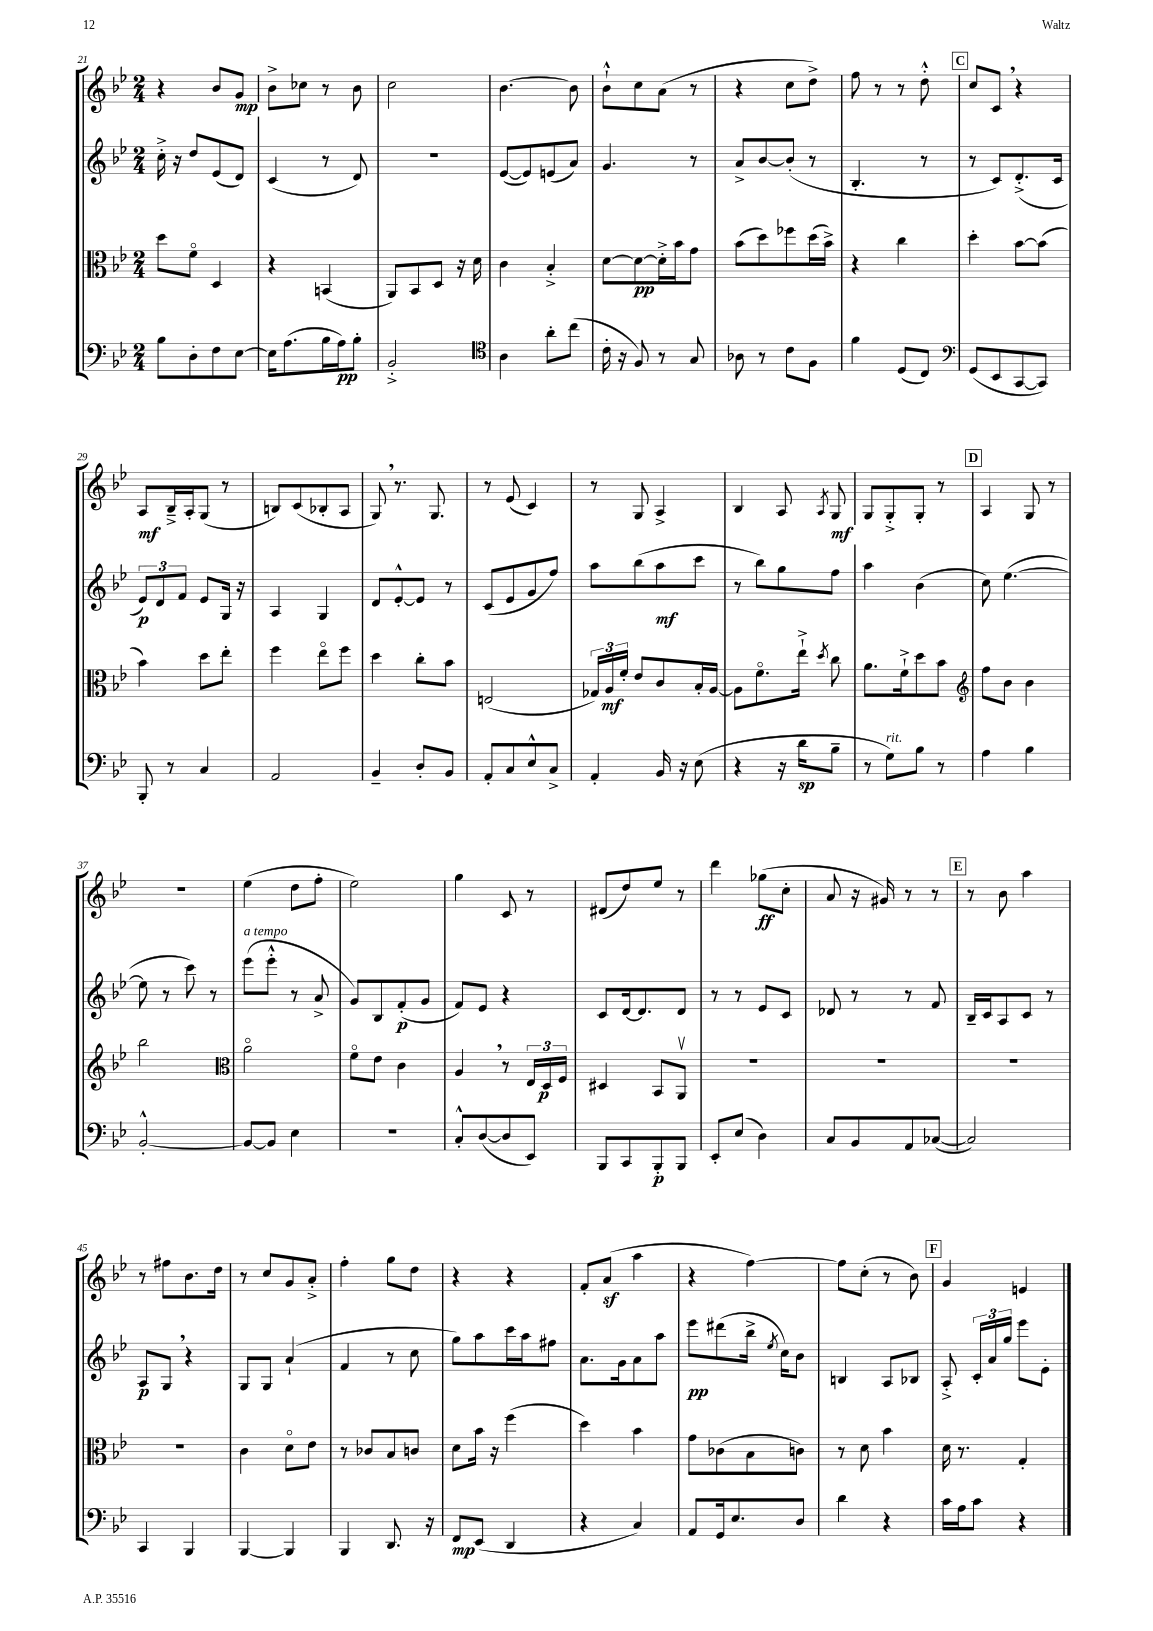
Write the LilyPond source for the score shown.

<<
\new StaffGroup <<
\new Staff = "s0" {
    \clef treble \key bes \major \numericTimeSignature \time 2/4
    \autoBeamOff r4 bes'8[ g'8]\mp |
    bes'8[-> ces''8] r8 bes'8 |
    c''2 |
    bes'4.~ bes'8 |
    bes'8[-!-^ c''8 a'8]( r8 |
    r4 c''8[ d''8]->) |
    f''8 r8 r8 d''8-.-^ |
    \mark \markup { \box "C" } c''8[ c'8] \breathe r4 |
    a8[\mf bes16---> a16-. g8]( r8 |
    b8[) c'8( bes8-. a8] |
    g8) \breathe r8. g8. |
    r8 ees'8( c'4) |
    r8 g8 a4-> |
    bes4 a8 \acciaccatura { a8 } g8\mf |
    g8[ g8-.-> g8]-. r8 |
    \mark \markup { \box "D" } a4 g8 r8 |
    R2 |
    ees''4( d''8[ f''8]-. |
    ees''2) |
    g''4 c'8 r8 |
    dis'8[( d''8) ees''8] r8 |
    d'''4 ges''8[\ff( c''8]-. |
    a'8 r16 gis'16) r8 r8 |
    \mark \markup { \box "E" } r8 bes'8 a''4 |
    r8 fis''8[ bes'8. d''16] |
    r8 c''8[ g'8 a'8]-.-> |
    f''4-. g''8[ d''8] |
    r4 r4 |
    f'8[-. a'8]\sf( a''4 |
    r4 f''4~) |
    f''8[ c''8]-.( r8 bes'8) |
    \mark \markup { \box "F" } g'4 e'4 \bar "|." |
}
\new Staff = "s1" {
    \clef treble \key bes \major \numericTimeSignature \time 2/4
    \autoBeamOff c''16-.-> r16 d''8[ ees'8( d'8]) |
    c'4( r8 d'8) |
    r2 |
    ees'8[~( ees'8) e'8( a'8]) |
    g'4. r8 |
    a'8[-> bes'8~ bes'8]-.( r8 |
    bes4.-. r8 |
    \mark \markup { \box "C" } r8 c'8[) d'8.-.->( c'16] |
    \tuplet 3/2 { ees'8[\p) d'8 f'8] } ees'8[ g16] r16 |
    a4 g4 |
    d'8[ ees'8~-.-^ ees'8] r8 |
    c'8[( ees'8 g'8 f''8]) |
    a''8[ bes''8( a''8\mf c'''8] |
    r8 bes''8[) g''8 f''8] |
    a''4 bes'4( |
    \mark \markup { \box "D" } c''8) ees''4.~( |
    ees''8 r8 c'''8) r8 |
    ees'''8[^\markup { \italic "a tempo" }( ees'''8]-.-^ r8 a'8-> |
    g'8[) bes8 f'8-.\p( g'8] |
    f'8[) ees'8] r4 |
    c'8[ d'16~ d'8. d'8] |
    r8 r8 ees'8[ c'8] |
    des'8 r8 r8 f'8 |
    \mark \markup { \box "E" } bes16[-- c'16 a8 c'8] r8 |
    a8[\p g8] \breathe r4 |
    g8[ g8] a'4-!( |
    f'4 r8 c''8 |
    g''8[) a''8 c'''16 a''16 fis''8] |
    a'8.[ g'16 a'8 a''8] |
    ees'''8[\pp dis'''8( bes''16]-> \acciaccatura { ees''8 } c''16[) bes'8] |
    b4 a8[ bes8] |
    \mark \markup { \box "F" } a8-.-> \tuplet 3/2 { c'16[-. a'16 g''16] } ees'''8[ ees'8]-. \bar "|." |
}
\new Staff = "s2" {
    \clef alto \key bes \major \numericTimeSignature \time 2/4
    \autoBeamOff d''8[ f'8]\flageolet d4 |
    r4 b,4( |
    a,8[) bes,8 d8] r16 d'16 |
    c'4 bes4-.-> |
    d'8[~ d'8~\pp d'16-.-> bes'16 g'8] |
    bes'8[( d''8) fes''8 d''16( bes'16]->) |
    r4 c''4 |
    \mark \markup { \box "C" } d''4-. bes'8[~ bes'8]( |
    bes'4) d''8[ ees''8]-. |
    f''4 ees''8[\flageolet f''8] |
    d''4 c''8[-. bes'8] |
    e2( |
    \tuplet 3/2 { ges16[) a16\mf f'16]-. } ees'8[ c'8 bes16-. a16]~ |
    a8[ f'8.\flageolet ees''16]-!-> \acciaccatura { d''8 } c''8 |
    a'8.[ f'16-!-> d''8 bes'8] |
    \mark \markup { \box "D" } \clef treble f''8[ bes'8] bes'4 |
    bes''2 |
    \clef alto a'2\flageolet |
    f'8[\flageolet ees'8] c'4 |
    a4 \breathe r8 \tuplet 3/2 { ees16[ d16\p f16] } |
    dis4 bes,8[ a,8]\upbow |
    R2 |
    R2 |
    \mark \markup { \box "E" } R2 |
    R2 |
    c'4 d'8[\flageolet ees'8] |
    r8 ces'8[ bes8 c'8] |
    d'8[ bes'16] r16 f''4( |
    d''4) bes'4 |
    g'8[ ces'8( bes8 c'8]) |
    r8 d'8 bes'4 |
    \mark \markup { \box "F" } d'16 r8. g4-. \bar "|." |
}
\new Staff = "s3" {
    \clef bass \key bes \major \numericTimeSignature \time 2/4
    \autoBeamOff bes8[ d8-. f8 ees8]~ |
    ees16[ a8.( bes16 a16\pp) bes8]-. |
    bes,2-.-> |
    \clef tenor a4 a'8[-. c''8]( |
    c'16-. r16 f8) r8 g8 |
    aes8 r8 c'8[ f8] |
    f'4 d8[( c8]) |
    \mark \markup { \box "C" } \clef bass g,8[( ees,8 c,8~ c,8]) |
    bes,,8-. r8 c4 |
    a,2 |
    bes,4-- d8[-. bes,8] |
    a,8[-. c8 ees8-^ c8]-> |
    a,4-. bes,16 r16 ees8( |
    r4 r16 d'16[\sp bes8]-- |
    r8 g8[^\markup { \italic "rit." }) bes8] r8 |
    \mark \markup { \box "D" } a4 bes4 |
    bes,2~-.-^ |
    bes,8[~ bes,8] ees4 |
    R2 |
    c8[-.-^ d8~( d8 ees,8]) |
    bes,,8[ c,8 bes,,8-.\p bes,,8] |
    ees,8[-. ees8]( d4) |
    c8[ bes,8 a,8 ces8]~( |
    \mark \markup { \box "E" } ces2) |
    c,4 bes,,4 |
    bes,,4~ bes,,4 |
    bes,,4 d,8. r16 |
    f,8[\mp ees,8]( d,4 |
    r4 c4) |
    a,8[ g,16 ees8. d8] |
    d'4 r4 |
    \mark \markup { \box "F" } c'16[ a16 c'8] r4 \bar "|." |
}
>>
>>
\layout { \context { \Score currentBarNumber = #21 } }
